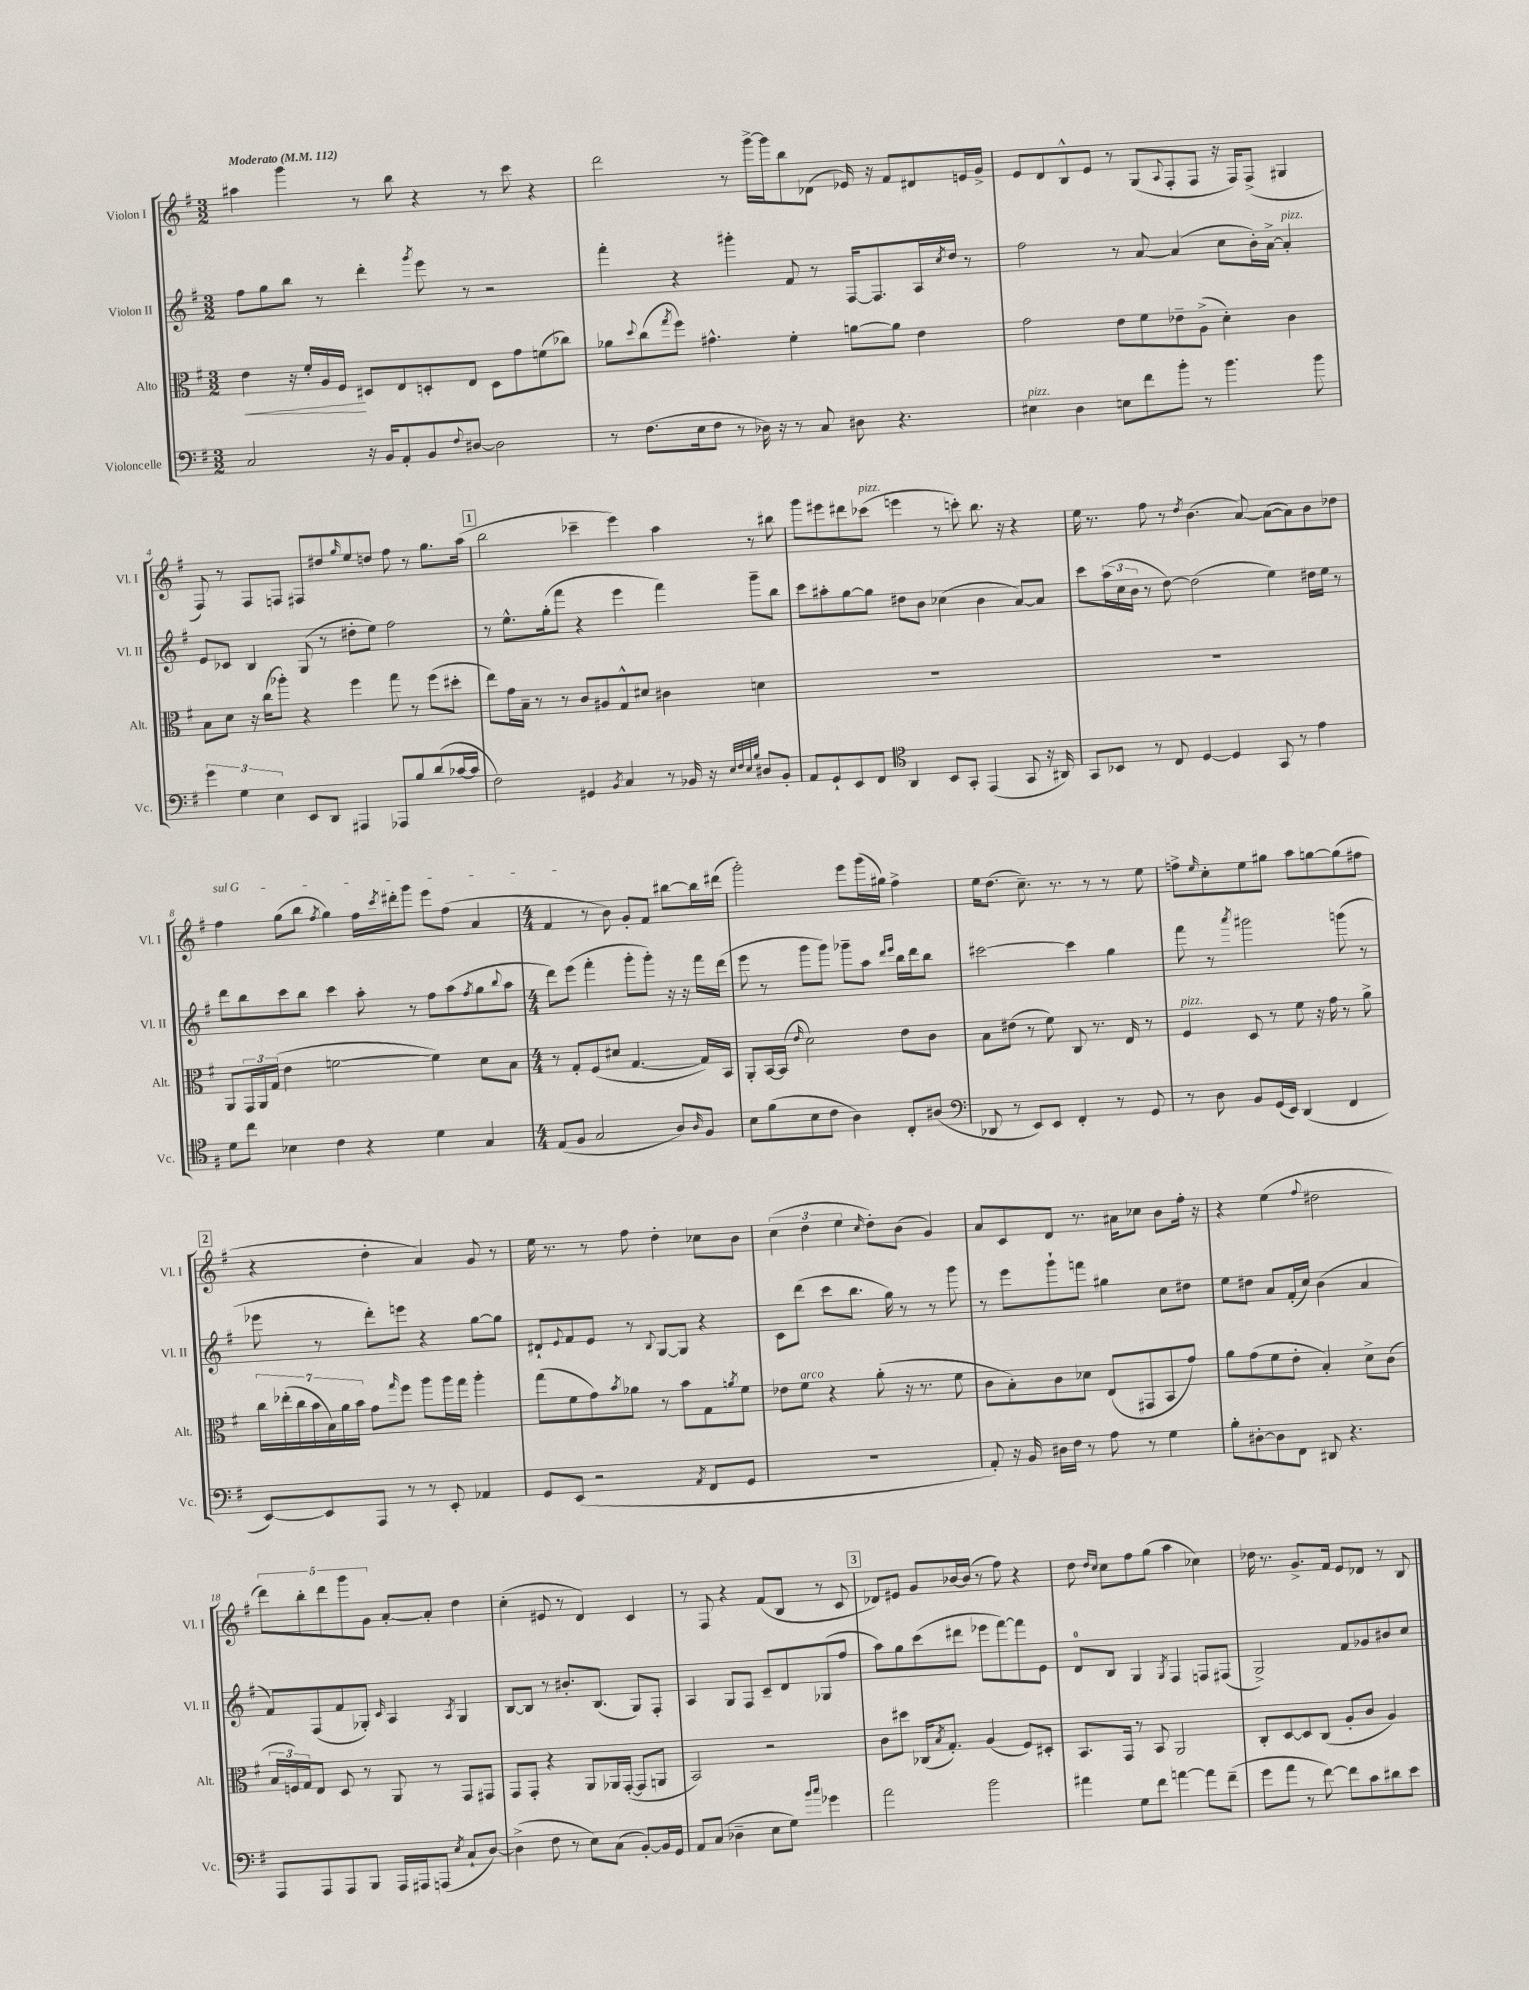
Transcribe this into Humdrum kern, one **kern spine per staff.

**kern	**kern	**kern	**kern
*staff4	*staff3	*staff2	*staff1
*clefF4	*clefC3	*clefG2	*clefG2
*k[f#]	*k[f#]	*k[f#]	*k[f#]
*M3/2	*M3/2	*M3/2	*M3/2
*MM112	*MM112	*MM112	*MM112
2C	4e	8ff#	4aa#
.	.	8gg	.
.	16r	8bb	4ggg
.	16f#'	.	.
.	16A	8r	.
.	16F#	.	.
16r	8D#	4ddd'	8r
16BB	.	.	.
8AA'	8E	.	8bb
.	.	8qggg	.
8BB	8D'	8eee	4r
8qqF#	.	.	.
[8D#	8E	8r	.
2D#]	8D	2r	8r
.	8g	.	8ccc
.	(8f	.	4r
.	8cc-)	.	.
=	=	=	=
8r	8a-	4fff#'	2ddd
.	8qqdd	.	.
(8.F#	(8cc	.	.
.	8qgg	.	.
.	8ff#)	4r	.
16E	.	.	.
8F#	4.g#^^	.	.
8r	.	4ggg#'	8r
16D-)	.	.	[16ggg^
16r	.	.	16ggg]
8r	4f#'	8f#	8bb
8C	.	8r	(8d-
8D#	[8a	[16F#	16e-)
.	.	8.F#]	16r
4.r	8a]	.	8f#
.	4e	16A	8d#
.	.	8qcc	.
.	.	16dd	.
.	.	8r	16e
.	.	.	16g^
=	=	=	=
4E#	2g	2ff#	8e
.	.	.	8d
4D	.	.	8B^^
.	.	.	8e
8E	8e	8r	8r
8f#	8f#	[8a	(8G
.	.	.	8qqA
8b'	8e-~	(4a]	8F#'
8r	(8A^	.	8F#
4.b	4d')	8cc	16r
.	.	.	16F#)
.	.	16b')	(8F#^
.	.	[16a^	.
.	4c	4a']	4G#
8b	.	.	.
=	=	=	=
6g	8B	8e	8F#)
.	8d	8c-	8r
6G	.	.	.
.	16r	4B	8F#
.	(16cc	.	.
6E	.	.	.
.	8aa-')	.	8F
8EE	4r	(8G	8F#
8DD	.	8r	8dd#
.	.	.	16qqgg
4AAA#	4ff#	8dd#'	8ee
.	.	8ee)	8dd
8AAA-	8gg	2ff#	8ff#
8B	8r	.	8r
(8d	(8ff#	.	8.gg
[16c-	8dd#'	.	.
16c-]	.	.	(16aa
=	=	=	=
2F#)	8ee)	8r	2bb
.	16g	8.ee^^	.
.	16B~	.	.
.	8r	.	.
.	.	(16gg'	.
.	8r	8fff#	.
4GG#	8c	4r	4ccc-~
.	8A#	.	.
8qBB	.	.	.
4C	8G^^	4eee	4eee)
.	8d#	.	.
8r	4c#	4fff#)	4aa
16BB-	.	.	.
16r	.	.	.
32qqE	.	.	.
32qqF#	.	.	.
32qqE	.	.	.
32qqB	.	.	.
8D#	4d	8ggg~	8r
8BB-'	.	8bb	8bb#
=	=	=	=
8AA	1.r	8ccc	8ggg
8GG`	.	8aa#'	8eee#
8EE	.	[8gg	8ddd#
8FF#	.	8gg]	(8ccc-
*clefC4	*	*	*
4AA	.	8dd#	4eee
.	.	8b	.
8BB	.	(4cc-	8r
8GG'	.	.	8ccc')
(4EE	.	4b	8.bb
.	.	.	16r
8GG	.	[8a)	4r
16r	.	8a]	.
16AA#)	.	.	.
=	=	=	=
8GG	1.r	8ccc	16ee
.	.	.	8.r
8BB-	.	(24aa	.
.	.	24cc	.
.	.	24b	.
8r	.	8r	8ff#
8C	.	[8dd)	8r
.	.	.	8qdd
[4D	.	(2dd]	(4.b
4D]	.	.	.
.	.	.	[8a)
8GG	.	4ee)	(8a_
8r	.	.	8a])
4e	.	16dd#	8b
.	.	16ee	.
.	.	8r	8dd-
=	=	=	=
8d	8AA	8ddd	4ff#
8cc	24GG	8bb	.
.	24AA	.	.
.	(24G	.	.
4B-	4e	8ccc	(8gg
.	.	8bb	8bb
.	.	.	8qff#
4c	[2f	4ccc	4gg)
4r	.	8aa'	16ff#
.	.	.	8qccc
.	.	.	16ddd#'
.	.	8r	8ggg
4d	4f])	8ff#	8eee
.	.	(8aa	(8ff#
.	.	8qff#	.
4G	8d	8gg	4a
.	.	8qqbb	.
.	8B	8aa	.
=	=	=	=
*M4/4	*M4/4	*M4/4	*M4/4
(8E	8r	8ddd)	4f#
8F#	8G'	(8eee	.
2G	(8F#	4fff#'	8r
.	8d#	.	8b)
.	[4.G	8ggg'	8g'
.	.	8ggg')	8f#
8A)	.	16r	[8bb#
.	.	16r	.
16qqA	.	.	.
8F#	16G])	16fff#	16bb#]
.	16BB	(16ddd	(16ddd#
=	=	=	=
8B	8AA'	8eee	2ggg')
(8f#	[16BB	8r	.
.	(16BB]	.	.
.	16qqe	.	.
8B	2d)	8ggg	.
8c	.	8ggg)	.
4A)	.	8ggg-~	8eee
.	.	8aa	(16ggg
.	.	.	16gg#)
.	.	16qqddd	.
.	.	16qqeee	.
8C'	8e	16bb	4ff#^
.	.	16ddd	.
(8A#	8c	8bb	.
=	=	=	=
*clefF4	*	*	*
8DD-	8B	[2ccc#	16ee
.	.	.	(8.dd
8r	(8e#	.	.
8EE)	8r	.	8.cc~)
8EE	8f#)	.	.
.	.	.	8.r
4FF#'	8C	4ccc#]	.
.	8.r	.	8r
8r	.	4gg	8r
.	16E	.	.
8GG	8r	.	8ee
=	=	=	=
8r	4F#	8fff#	8ff^
.	.	.	16qqee
8D	.	8r	8cc'
.	.	8qaaa	.
8BB	8D	2ggg#	8ee
(16GG	8r	.	8gg#
16EE)	.	.	.
(4DD	8f#	.	8aa
.	16r	.	[8gg
.	16g	.	.
4FF#	8r	(8ggg	(8gg]
.	8a^	8r	8ff#
=	=	=	=
[8EE)	28cc	8eee-	4r
.	(28ee-'	.	.
.	28cc	.	.
.	28b	.	.
8EE]	.	8r	.
.	28B)	.	.
.	28a	.	.
.	28b	.	.
8AAA	8g	8ddd')	4dd'
.	16qqgg	.	.
8r	8ff#	8eee	.
8r	8aa	4r	4a)
8EE'	16aa	.	.
.	16gg	.	.
4AA-	4aa'	[8gg	8g
.	.	8gg]	8r
=	=	=	=
8GG	(8gg	8d#`	16ee
.	.	.	8.r
.	.	8qqe	.
(8EE	8f#	8f#	.
2r	8g)	8e	8r
.	8qb	.	.
.	8a-	8r	8ff#
.	.	8qqB	.
.	8r	[8G	4dd'
.	8b	8G]	.
8qAA	.	.	.
8FF#	8G	4r	8cc-
.	8qa	.	.
8GG	8f#	.	8b
=	=	=	=
1r	8e-	8c	(6cc
.	8f#	(8ddd	.
.	.	.	6dd
.	4r	8ccc	.
.	.	.	6ee
.	.	8.bb	.
.	.	.	16qqcc
.	(8a'	.	8dd')
.	.	16gg)	.
.	16r	8r	(8b
.	8.r	.	.
.	.	8r	4g)
.	8f#	8ggg	.
=	=	=	=
8AA')	8c	8r	8a
16r	8B')	8eee	8c
16BB	.	.	.
16D#	8c	8ggg`	8d
16F#	.	.	.
8r	8d-	8fff	8.r
8A	(8E	4gg#	.
.	.	.	16a#
8r	8GG#	.	8cc-
4G	8BB	8cc	8b
.	8g)	8dd#	16ff#'
.	.	.	16r
=	=	=	=
8B'	8a	8ee	4r
[8D#'	(8g	8dd#	.
8D#]	8f#	8a	(4ee
8FF#	8e'	(16f#'	.
.	.	16cc)	.
.	.	.	8qqff#
8DD#	4B')	(4b	2dd#
4.r	.	.	.
.	8d^	4a	.
.	(8c	.	.
=	=	=	=
8AAA	24B	8f#)	10ddd)
.	24F)	.	.
.	24G	.	.
.	.	.	10bb'
8AAA	8E	(8F#	.
.	.	.	10ddd
8AAA	8D	8f#	.
.	.	.	10ggg
8BBB	8r	8G-')	.
.	.	.	10g
.	.	16qqc	.
16AAA	8AA	4A	[8a'
16AAA#	.	.	.
(8AAA	8r	.	8a']
8qE	.	8qA	.
8C`	8GG	4G-	4dd
[8D)	8GG#	.	.
=	=	=	=
(4D^]	8GG	[8B	(4cc'
.	8GG'	8B]	.
8F#	4r	8r	8e#
8r	.	8.b#'	8r
8E)	8AA	.	4d)
.	.	(8.B	.
(8C	16AA-	.	.
.	([16GG'	.	.
[8BB')	8GG]	8G)	4c
16BB]	8AA	8F#'	.
16GG	.	.	.
=	=	=	=
8AA	2BB)	4A	8r
(8C	.	.	8F#
4D-~	.	8G	4r
.	.	8F#	.
8E	2r	8c~	(8f#
8G)	.	8d	8B
16qqb	.	.	.
16qqcc	.	.	.
4g-	.	(8G-	8r
.	.	8ff#	8c
=	=	=	=
2a	8c	8aa)	8d-)
.	8dd#	8gg	8e#
.	(16C-	(8ccc	8g
.	8qB	.	.
.	8.G')	.	.
.	.	8ddd#	[16b-
.	.	.	(16b-]
2b	(4A	8eee-	8r
.	.	[8fff#)	8ff#)
.	8F#)	8fff#]	4r
.	8D#'	8e	.
=	=	=	=
4a#	8.BB	8d	8dd
.	.	.	16qqdd
.	.	.	16qqcc
.	.	8B	8cc
.	16GG	.	.
8G	8r	4G	8ff#
8f#	8BB	.	(8gg
.	.	8qG	.
[4a	2AA	4F#	4aa
8a]	.	8F	4cc-)
(8f#~	.	(8F#	.
=	=	=	=
8g	8C'	2G^)	16dd-
.	.	.	8.r
8a	[8D	.	.
8r	8D]	.	8.g^
[8f#)	(8C	.	.
.	.	.	16f#
8f#]	8A'	8f#	8e
8c	8c	8g-	8d-
8d#	4A)	8b#	8r
8e	.	8cc	8B
==	==	==	==
*-	*-	*-	*-
